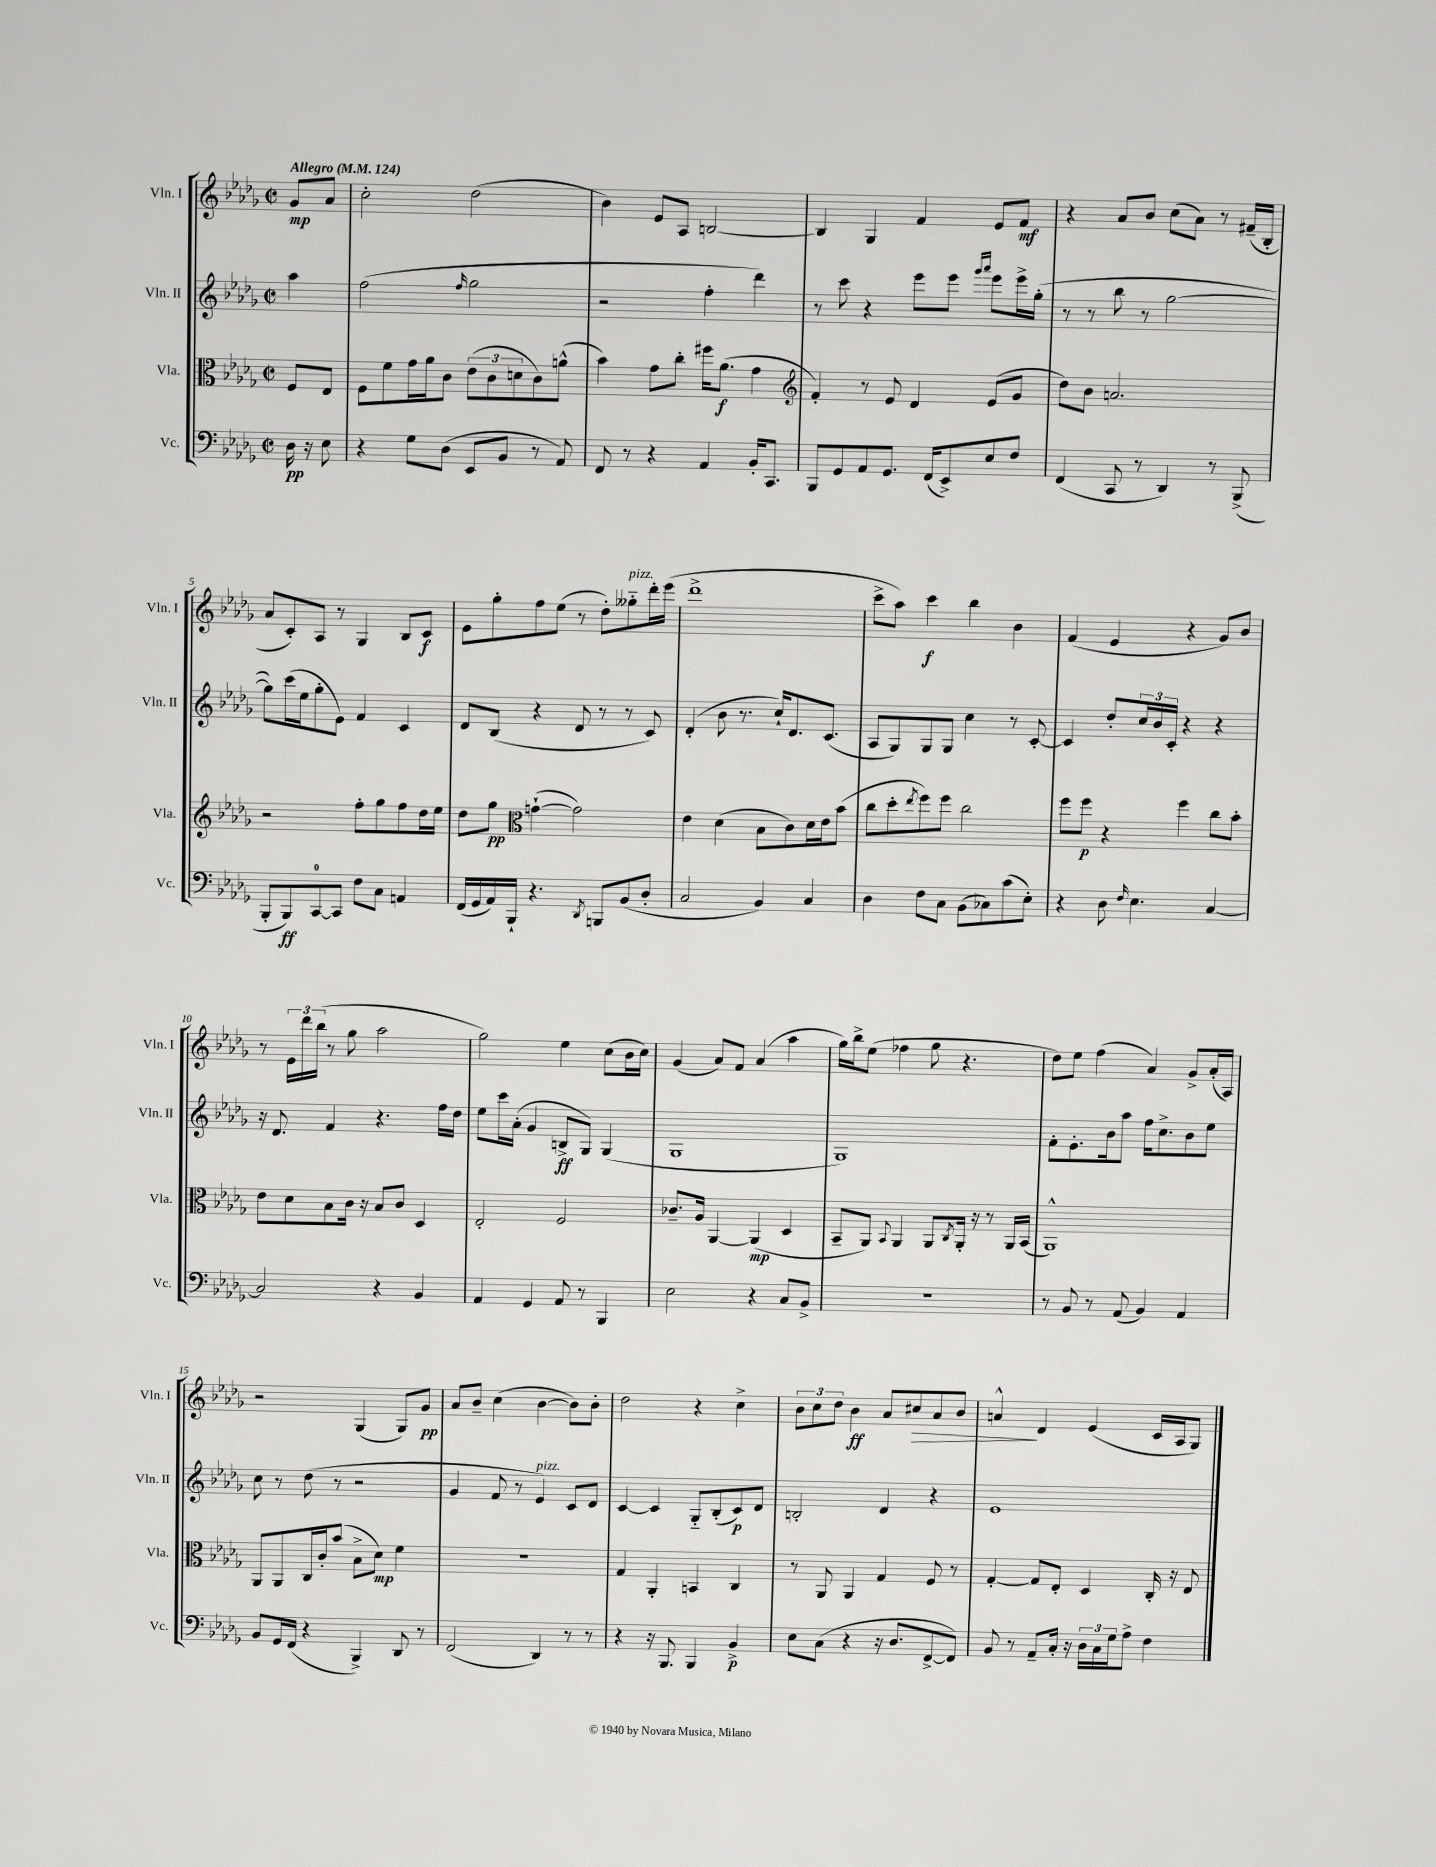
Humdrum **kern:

**kern	**kern	**kern	**kern
*staff4	*staff3	*staff2	*staff1
*clefF4	*clefC3	*clefG2	*clefG2
*k[b-e-a-d-g-]	*k[b-e-a-d-g-]	*k[b-e-a-d-g-]	*k[b-e-a-d-g-]
*M2/2	*M2/2	*M2/2	*M2/2
*met(c|)	*met(c|)	*met(c|)	*met(c|)
*MM124	*MM124	*MM124	*MM124
16D-\	8F/L	4aa-\	8g-/L
16r	.	.	.
8E-\	8E-/J	.	8a-/J
=	=	=	=
4r	8F\L	(2ff\	2cc'\
.	8f\	.	.
8G-\L	16g-\L	.	.
.	16a-\J	.	.
(8D-\J	8c\J	.	.
.	.	16qqff/	.
8EE-/L	(12e-\L	2gg-\	(2dd-\
.	12c\	.	.
8BB-/J	.	.	.
.	12d\	.	.
8r	8c\)	.	.
8AA-/)	(8a^^\J	.	.
=	=	=	=
8FF/	4b-\)	2r	4b-\)
8r	.	.	.
4r	8g-\L	.	8e-/L
.	8cc'\J	.	8A-/J
4AA-/	16ff#\LK	4ff'\	[2B/
.	(8.a-\J	.	.
16BB-'/LK	4g-\	4ddd-\)	.
8.CC/J	.	.	.
=	=	=	=
*	*clefG2	*	*
8BBB-/L	4f'/)	8r	4B/]
8GG-/	.	8ccc\	.
8AA-/	8r	4r	4G-/
8.GG-/J	8e-/	.	.
.	4d-/	8eee-\L	4f/
(16FF/LK	.	.	.
8EE-^/)	.	8eee-\J	.
.	.	16qqggg-/LL	.
.	.	16qqaaa-/JJ	.
8E-/	(8e-/L	8eee-\L	8e-/L
8F/J	8g-/J	16eee-^\L	8f/J
.	.	(16gg-'\JJ	.
=	=	=	=
(4FF/	8dd-\L)	8r	4r
.	8b-\J	8r	.
8CC/	2.a/	8bb-\	8a-/L
8r	.	8r	8b-/J
4DD-/)	.	[2gg-\	(8cc\L
.	.	.	8a-\J)
8r	.	.	8r
(8BBB-^/	.	.	(16f#~/LL
.	.	.	16B-'/JJ
=	=	=	=
8BBB-'/L	2r	8gg-\]L)	8a-/L
8BBB-/)	.	(16ccc\L	8c'/)
.	.	16ee-\J	.
[8CC/	.	8gg-'\	8A-/J
8CC/]J	.	8e-\J)	8r
8F\L	8ff'\L	4f/	4G-/
8C\J	8gg-\	.	.
4AA/	8ff\	4c/	8B-/L
.	16dd-\L	.	8c/J
.	16ee-\JJ	.	.
=	=	=	=
(16FF/LL	8dd-\L	8d-/L	8e-\L
16GG-/	.	.	.
16AA-/)	8gg-\J	(8B-/J	8gg-'\
16BBB-`/JJ	.	.	.
*	*clefC3	*	*
4.r	([4g`\	4r	8ff\
.	.	.	(8ee-\J
.	2g\])	8d-/	8r
8qDD-/	.	.	.
8BBB/L	.	8r	8dd-'\L)
(8BB-/	.	8r	8gg--'~\
8D-'/J	.	8c/)	16ddd-'\L
.	.	.	(16eee-\JJ
=	=	=	=
2C/	4e-\	(4d-'/	1ddd-^
.	(4d-\	8b-\	.
.	.	8.r	.
4BB-/)	8B-\L	.	.
.	.	16cc`/LK)	.
.	8c\)	8.d-/	.
4C/	16d-\L	.	.
.	16e-\J	(8.c/J	.
.	(8b-\J	.	.
=	=	=	=
4D-\	8cc\L	8A-/L	8ccc^\L
.	8dd-'\	8G-/)	8aa-\J)
.	8qee-/	.	.
8F\L	8ff\)	8G-/	4ccc\
8C\J	8ff\J	8G-/J	.
(8BB-\L	2cc\	4cc\	4bb-\
8C-\)	.	.	.
(8c\	.	8r	4b-\
8E-'\J)	.	[8c'/	.
=	=	=	=
4r	8ff\L	4c/]	(4f/
.	8ff\J	.	.
8D-\	4r	8dd-'/L	4e-/
16qqF/	.	.	.
4.E-\	.	24cc/L	.
.	.	24b-/	.
.	.	24c'/JJ	.
.	4ff\	4r	4r
[4C/	8cc\L	4r	8g-/L)
.	8b-'\J	.	8b-/J
=	=	=	=
2C/]	8e-\L	16r	8r
.	.	8.d-/	.
.	8d-\	.	24e-\LL
.	.	.	24ddd-\
.	.	.	(24bb-\JJ
.	8B-\	4f/	8r
.	16c\Jk	.	8gg-\
.	16r	.	.
4r	8B-/L	4.r	2aa-\
.	8c/J	.	.
4BB-/	4D-/	.	.
.	.	16ff\LL	.
.	.	16dd-\JJ	.
=	=	=	=
4AA-/	2E-'/	8ee-\L	2gg-\)
.	.	16ccc\L	.
.	.	(16a-'\JJ	.
4GG-/	.	4g-/	.
8AA-/	2F/	8B^/L	4ee-\
8r	.	8G-/J)	.
4BBB-/	.	(4G-/	(8cc\L
.	.	.	16b-\L
.	.	.	16cc\JJ)
=	=	=	=
2E-\	8.c-~/L	1G-	(4g-/
.	16A-/Jk	.	.
.	[4AA-/	.	8a-/L)
.	.	.	8f/J
4r	(4AA-/]	.	(4a-/
8C/L	4D-/	.	4aa-\
8BB-^/J	.	.	.
=	=	=	=
1r	8BB-~/L	1G-)	16gg-\LL)
.	.	.	16bb-^\J
.	8AA-/J)	.	(8ee-\J
.	8qqBB-/	.	.
.	4AA-/	.	4ff-\
.	8AA-/L	.	8gg-\
.	8qC/	.	.
.	16AA-'/Jk	.	4.r
.	16r	.	.
.	8r	.	.
.	16AA-/LL	.	.
.	(16BB-/JJ	.	.
=	=	=	=
8r	1AA-^^)	8f'\L	8dd-\L)
8BB-/	.	8.e-'\	8ee-\J
8r	.	.	(4ff\
.	.	16b-\k	.
(8AA-/	.	8aa-\J	.
4BB-/)	.	16ff\LK	4a-/)
.	.	8.cc^\	.
4AA-/	.	8b-\	8g-^/L
.	.	8ee-\J	(16a-'/L
.	.	.	16A-/JJ)
=	=	=	=
8BB-/L	8AA-/L	8cc\	2r
16GG-/L	8AA-/	8r	.
(16FF/JJ	.	.	.
4r	16C/L	(8dd-\	.
.	16c'/J	.	.
.	(8b-/J	8r	.
4BBB-^/)	8B-^\L	2r	(4G-/
.	8d-\J)	.	.
8DD-/	4f\	.	8G-/L)
8r	.	.	8g-/J
=	=	=	=
(2FF/	1r	4g-/	8a-/L
.	.	.	8b-~/J
.	.	8f/	(4cc\
.	.	8r	.
4DD-/)	.	4e-/)	[4b-\
8r	.	8c/L	8b-\]L)
8r	.	8d-/J	8b-'\J
=	=	=	=
4r	4G-/	[4c/	2dd-\
16r	4AA-'/	4c/]	.
8.BBB-/	.	.	.
4BBB-/	4BB/	8G-'~/L	4r
.	.	(8B-'/	.
4BB-^/	4C/	8c/)	4cc^\
.	.	8d-/J	.
=	=	=	=
8E-\L	8r	2B'/	12b-\L
.	.	.	12cc\
(8C\J	8AA-/	.	.
.	.	.	12dd-\J
4r	4AA-/	.	4b-\
16r	4G-/	4d-/	8a-/L
8.D-/L	.	.	.
.	.	.	8cc#/
[8FF^/	8F/	4r	8a-/
8FF/]J)	8r	.	8b-/J
=	=	=	=
8BB-/	[4G-'/	1e-	4a^^/
8r	.	.	.
8AA-~/L	8G-/]L	.	4d-/
16C'/Jk	8E-'/J	.	.
16r	.	.	.
24D-\LL	4D-/	.	(4e-/
24C\	.	.	.
24G-\J	.	.	.
8A-^\J	.	.	.
4F\	16C'/	.	16c/LL
.	16r	.	16A-/J
.	8E-/	.	8G-/J)
==	==	==	==
*-	*-	*-	*-
